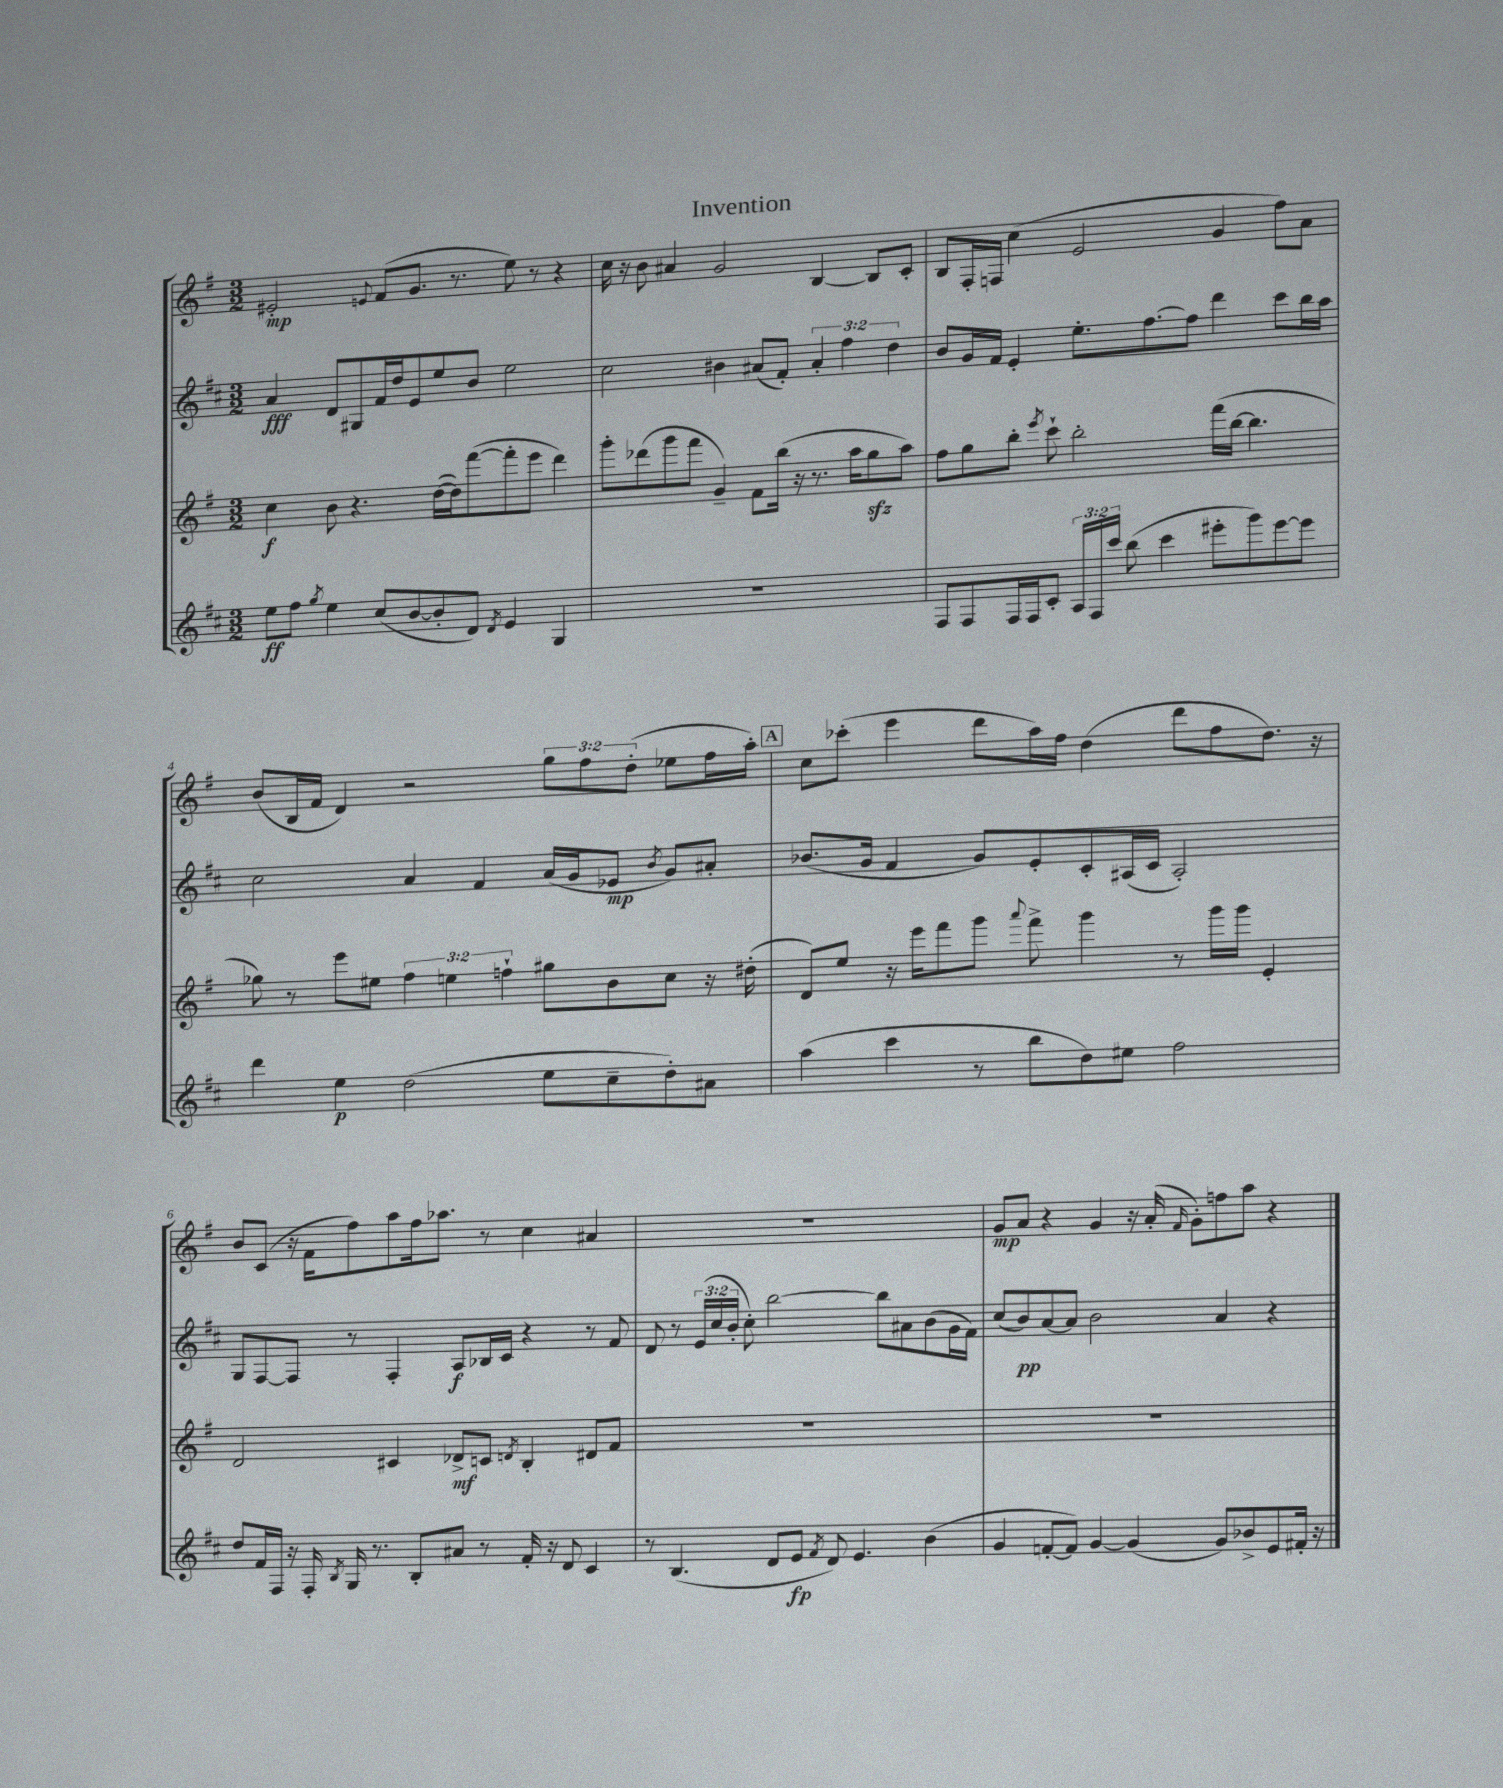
\header { title = "Invention" }
<<
\new StaffGroup <<
\new Staff = "s0" {
    \clef treble \key g \major \numericTimeSignature \time 3/2 \override Staff.TupletNumber.text = #tuplet-number::calc-fraction-text
    \autoBeamOff eis'2-.\mp \appoggiatura { e'8 } fis'8[( g'8.] r8. e''8) r8 r4 |
    c''16 r16 b'8 ais'4 g'2 b4~ b8[ c'8]-. |
    b8[ fis16-. f16] c''4( e'2 g'4 fis''8[) a'8] |
    b'8[( b16 fis'16] d'4) r2 \tuplet 3/2 { g''8[ fis''8 d''8]-.( } ees''8[ fis''16 a''16]-.) |
    \mark \markup { \box "A" } c''8[ ces'''8]-.( e'''4 d'''8[ a''16) fis''16] d''4( d'''8[ fis''8 d''8.]) r16 |
    b'8[ c'8]( r16 fis'16[ fis''8) a''8 fis''16 aes''8.] r8 c''4 ais'4 |
    R1. |
    g'8[\mp a'8] r4 g'4 r16 a'16-.( \grace { fis'16 } g'8[-.) f''8 a''8] r4 \bar "|." |
}
\new Staff = "s1" {
    \clef treble \key d \major \numericTimeSignature \time 3/2 \override Staff.TupletNumber.text = #tuplet-number::calc-fraction-text
    \autoBeamOff a'4\fff d'8[ gis8 fis'16 d''16 e'8 e''8 b'8] e''2 |
    cis''2 bis'4 ais'8[( fis'8]-.) \tuplet 3/2 { ais'4-. fis''4 d''4 } |
    b'8[ g'16 fis'16] e'4-. e''8.[-. fis''8.~ fis''8] d'''4 cis'''8[ b''16 a''16] |
    cis''2 a'4 fis'4 a'16[( g'16 ees'8]\mp \acciaccatura { b'8 } g'8[) ais'8]-. |
    \mark \markup { \box "A" } bes'8.[( g'16] fis'4 g'8[) e'8-. cis'8-. ais16( cis'16] ais2-.) |
    g8[ fis8~ fis8] r8 fis4-. a8[\f bes16 cis'16] r4 r8 fis'8 |
    d'8 r8 \tuplet 3/2 { e'16[( cis''16 b'16]-. } cis''8-.) b''2~ b''8[ ais'8 b'8( g'16 fis'16]) |
    cis''8[( b'8\pp) a'8~ a'8] b'2 a'4 r4 \bar "|." |
}
\new Staff = "s2" {
    \clef treble \key g \major \numericTimeSignature \time 3/2 \override Staff.TupletNumber.text = #tuplet-number::calc-fraction-text
    \autoBeamOff c''4\f b'8 r4. d''16[~( d''16) fis'''8~( fis'''8-. e'''8] d'''4) |
    g'''8[-. des'''8( g'''8 fis'''8] g'4--) fis'8[ b''16]( r16 r8. a''16[ g''8\sfz a''8]) |
    fis''8[ g''8 b''8]-. \acciaccatura { e'''8 } c'''8-! b''2-. fis'''16[( b''16]~ b''4. |
    ges''8) r8 e'''8[ eis''8] \tuplet 3/2 { fis''4 e''4 f''4-! } gis''8[ b'8 c''8] r16 dis''16-.( |
    \mark \markup { \box "A" } d'8[) e''8] r16 e'''16[ fis'''8 g'''8] \appoggiatura { a'''8 } fis'''8-> g'''4 r8 g'''16[ g'''16] e'4-. |
    d'2 cis'4 des'8[->\mf c'8] \acciaccatura { d'8 } b4-. dis'8[ fis'8] |
    R1. |
    R1. \bar "|." |
}
\new Staff = "s3" {
    \clef treble \key d \major \numericTimeSignature \time 3/2 \override Staff.TupletNumber.text = #tuplet-number::calc-fraction-text
    \autoBeamOff e''8[\ff fis''8] \acciaccatura { g''8 } e''4 cis''8[( b'8~ b'8-. d'8]) \acciaccatura { d'8 } e'4 g4 |
    R1. |
    fis8[ fis8 fis16 fis16 cis'8]-. \tuplet 3/2 { a16[ fis16 cis'''16] } b''8( cis'''4 eis'''8[-. g'''8) eis'''8~ eis'''8] |
    d'''4 e''4\p d''2( e''8[ cis''8-- d''8-.) ais'8] |
    \mark \markup { \box "A" } a''4( cis'''4 r8 b''8[ d''8) eis''8] fis''2 |
    d''8[ fis'16 fis16] r16 fis16-. \acciaccatura { b8 } g16 r8. b8[-. ais'8] r8 fis'16-. r16 d'8 cis'4 |
    r8 b4.( d'8[ e'8]\fp \acciaccatura { fis'8 } d'8) e'4. b'4( |
    g'4 f'8[~-. f'8]) g'4~ g'4( g'8[) bes'8-> e'8 fis'16]-. r16 \bar "|." |
}
>>
>>
